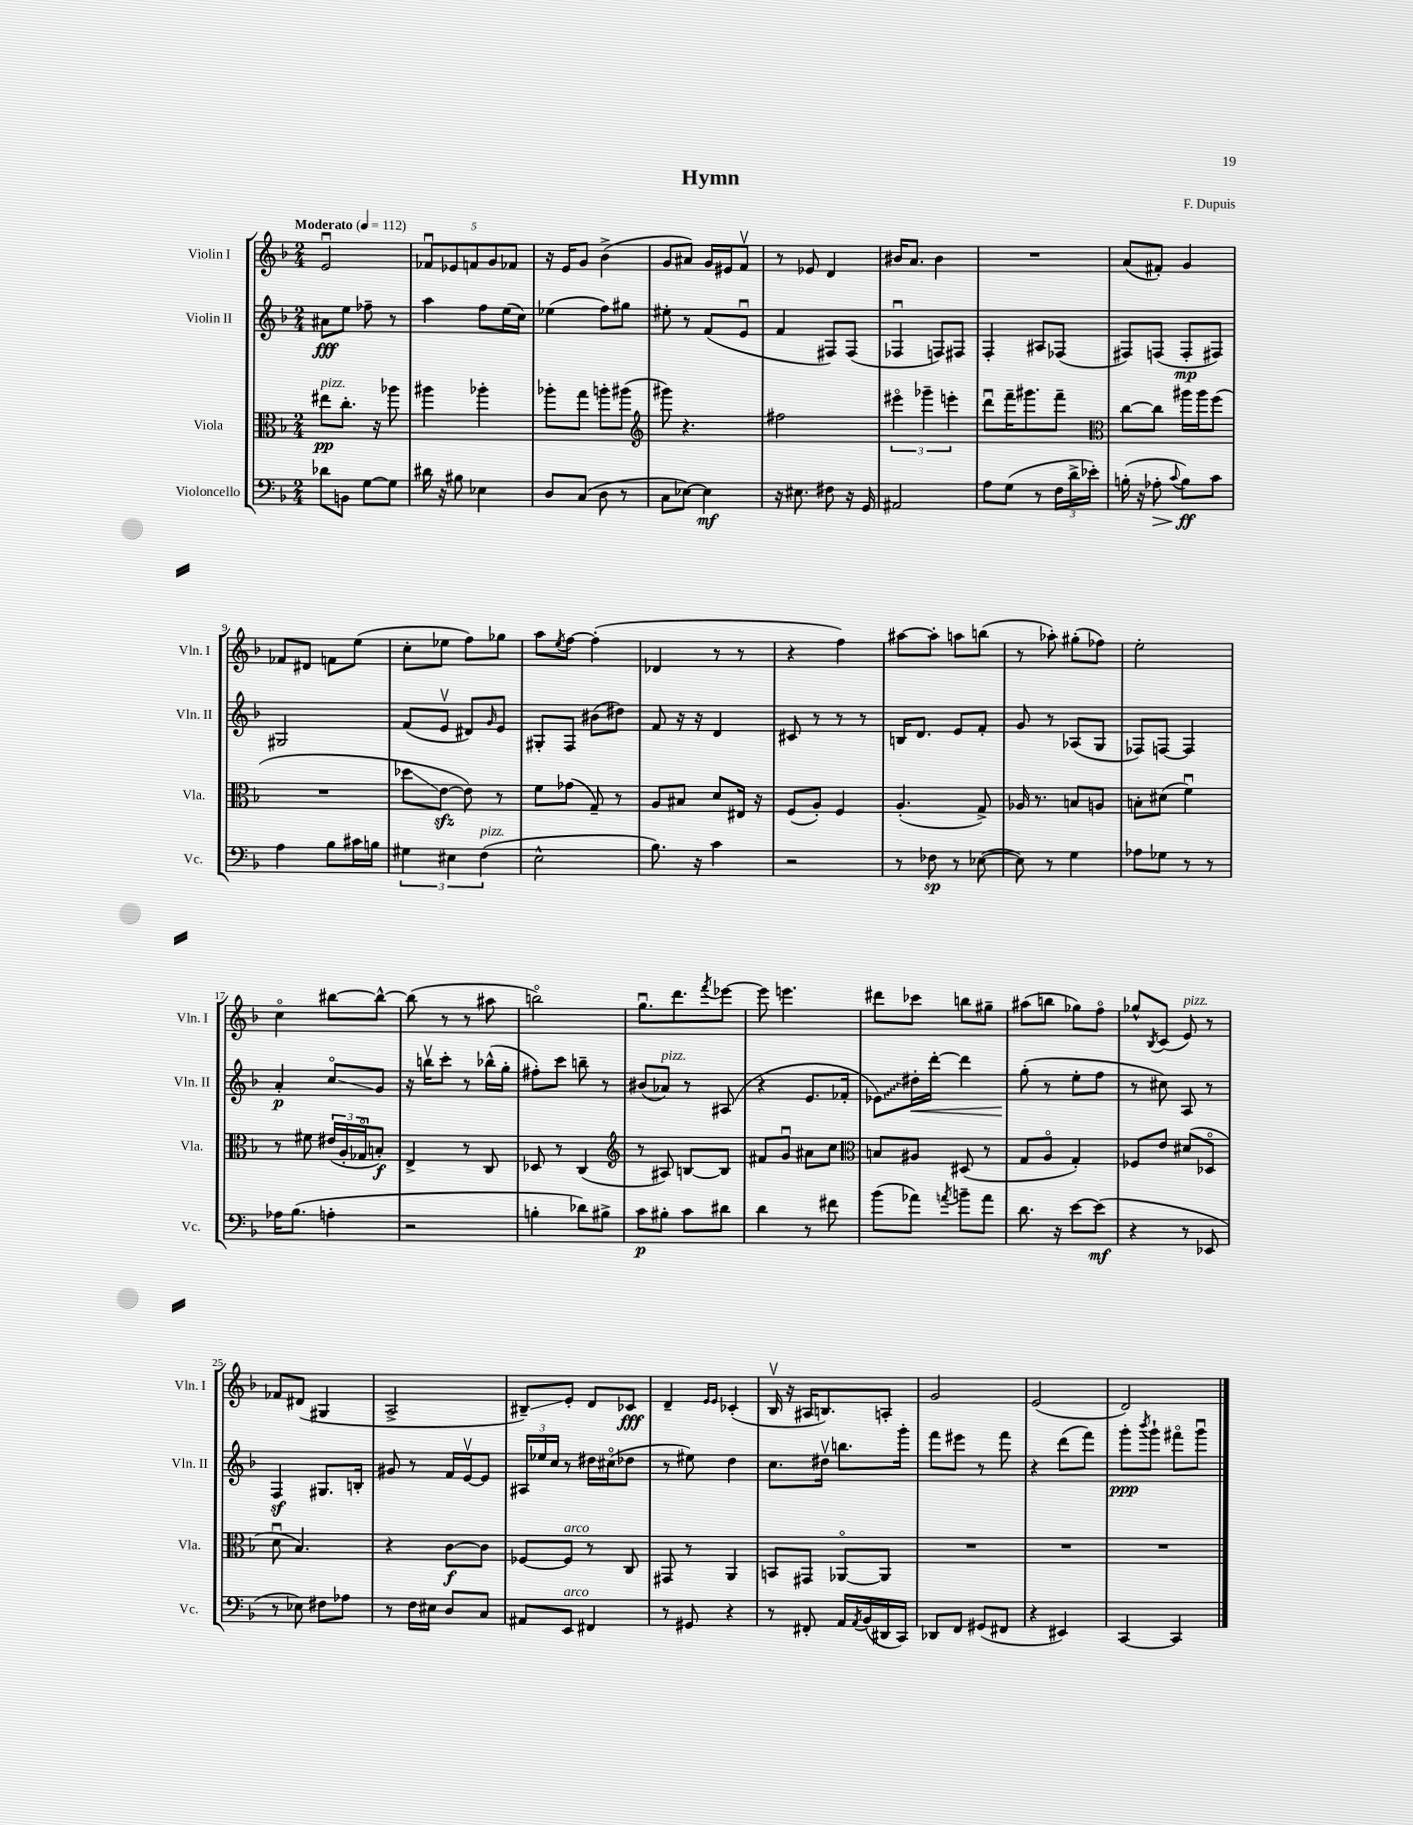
\header { title = "Hymn" composer = "F. Dupuis" }
<<
\new StaffGroup <<
\new Staff = "s0" \with { instrumentName = "Violin I" shortInstrumentName = "Vln. I" } {
    \clef treble \key f \major \numericTimeSignature \time 2/4 \tempo "Moderato" 4 = 112
    e'2\downbow |
    \tuplet 5/4 { fes'8\downbow ees'8 f'8 g'8 fes'8 } |
    r16 e'16 g'8 bes'4->( |
    g'8 ais'8) g'16 eis'16 f'8\upbow |
    r8 ees'8 d'4 |
    bis'16 a'8. bis'4 |
    R2 |
    a'8( fis'8-.) g'4 |
    fes'8 dis'8 f'8 e''8( |
    c''8-. ees''8 f''8) ges''8 |
    a''8 \acciaccatura { e''8 } f''8~ f''4-.( |
    des'4 r8 r8 |
    r4 f''4) |
    ais''8~ ais''8-. a''8 b''8( |
    r8 aes''8-.) gis''8-.( fes''8) |
    e''2-. |
    c''4\flageolet bis''8~ bis''8~-^ |
    bis''8( r8 r8 ais''8 |
    b''2\flageolet) |
    g''8.\downbow d'''8. \acciaccatura { f'''8 } ees'''8~ |
    ees'''8 e'''4. |
    dis'''8 ces'''8 b''8 gis''8-- |
    ais''8( b''8 ges''8) f''8\flageolet |
    ges''8-^ \acciaccatura { bes8 } c'8( e'8^\markup { \italic "pizz." }) r8 |
    fes'8 dis'8( gis4 |
    a2-> |
    bis8--\glissando) e'8-. d'8 ces'8\fff |
    d'4-- \grace { e'16 e'16 } ces'4-.( |
    bes16\upbow r16 ais16 b8.) a8-. |
    g'2 |
    e'2( |
    d'2) \bar "|." |
}
\new Staff = "s1" \with { instrumentName = "Violin II" shortInstrumentName = "Vln. II" } {
    \clef treble \key f \major \numericTimeSignature \time 2/4
    ais'8\fff e''8 fes''8-- r8 |
    a''4 f''8 e''16( c''16) |
    ees''4( f''8) gis''8 |
    eis''8-. r8 f'8( e'8\downbow |
    f'4 fis8) fis8( |
    fes4\downbow f8) fis8 |
    f4-. ais8 fes8( |
    fis8) f8( f8-.\mp fis8) |
    gis2 |
    f'8( e'8\upbow dis'8) \grace { g'16 } e'8 |
    gis8-. f8 bis'8( dis''8) |
    f'8 r16 r16 d'4 |
    cis'8 r8 r8 r8 |
    b16 d'8. e'8 f'8-. |
    g'8 r8 aes8( g8 |
    fes8) f8~ f4 |
    a'4-.\p c''8\flageolet\glissando g'8 |
    r16 b''16\upbow c'''8-. r8 bes''16-^( g''16-. |
    fis''8-.) c'''8 b''8-- r8 |
    bis'8( aes'8^\markup { \italic "pizz." }) r8 ais8( |
    r4 e'8. fes'16-. |
    \once \override Glissando.style = #'zigzag ees'8\glissando) dis''16-.\< d'''16~-. d'''4 |
    g''8-.\!( r8 e''8-. f''8 |
    r8 cis''8) a8 r8 |
    f4\sf gis8. b16-. |
    gis'8 r8 f'16 e'16~\upbow e'8 |
    \tuplet 3/2 { ais16 ees''16 c''16 } r8 dis''16 cis''16\flageolet( des''8 |
    r8 eis''8) d''4 |
    c''8. dis''16\upbow b''8. g'''16-. |
    f'''8 eis'''8 r8 f'''8 |
    r4 d'''8( f'''8) |
    g'''8-.\ppp \acciaccatura { bes'''8 } g'''8-! fis'''8\flageolet g'''8\downbow \bar "|." |
}
\new Staff = "s2" \with { instrumentName = "Viola" shortInstrumentName = "Vla." } {
    \clef alto \key f \major \numericTimeSignature \time 2/4
    eis''8\pp^\markup { \italic "pizz." } c''8.-. r16 aes''8 |
    ais''4 aes''4-. |
    aes''8-. g''8 a''8-. ais''8( |
    \clef treble gis'''8) r4. |
    fis''2 |
    \tuplet 3/2 { eis'''4\flageolet ges'''4-- e'''4-. } |
    d'''8\downbow f'''16-- gis'''8. f'''8-- |
    \clef alto c''8~ c''8 ais''16 ais''16 f''8( |
    R2 |
    des''8\glissando e'8~\sfz e'8) r8 |
    f'8 ges'8( g8--) r8 |
    a8 bis8 d'8 eis16 r16 |
    f8( a8-.) f4 |
    a4.-.( g8->) |
    aes16 r8. b8 a8 |
    b8-. dis'8( f'4\downbow) |
    r8 fis'8 \tuplet 3/2 { eis'16( a16-. ges16\flageolet } b8-.\f) |
    e4-> r8 c8 |
    des8 r8 c4( |
    \clef treble r8 ais8) b8~ b8 |
    fis'8 g'8\downbow ais'8 c''8 |
    \clef alto b8 ais8 dis8( r8 |
    g8 a8\flageolet g4-.) |
    fes8 e'8 dis'8( des8\flageolet |
    d'8\downbow bes4.) |
    r4 c'8~\f c'8 |
    fes8~ fes8^\markup { \italic "arco" } r8 c8 |
    gis,8 r8 a,4 |
    b,8 gis,8 aes,8~\flageolet aes,8 |
    R2 |
    R2 |
    R2 \bar "|." |
}
\new Staff = "s3" \with { instrumentName = "Violoncello" shortInstrumentName = "Vc." } {
    \clef bass \key f \major \numericTimeSignature \time 2/4
    des'8 b,8 g8~ g8 |
    dis'16 r16 bis8 ees4 |
    d8 c8( d8 r8 |
    c8 ees8~) ees4\mf |
    r16 eis8. fis8 r16 g,16 |
    ais,2 |
    a8 g8( r8 \tuplet 3/2 { f16 d'16-> ees'16-.) } |
    b16-.( r16 aes8-.\> \appoggiatura { c'8 } b8\ff\!) c'8 |
    a4 bes8 cis'16 b16 |
    \tuplet 3/2 { gis4 eis4 f4^\markup { \italic "pizz." }( } |
    e2-^ |
    bes8.) r16 c'4 |
    r2 |
    r8 fes8\sp r8 ees8~( |
    ees8) r8 g4 |
    aes8 ges8 r8 r8 |
    aes16 bes8.( a4-. |
    r2 |
    b4-. des'8) bis8-> |
    c'8\p bis8-. c'8 dis'8 |
    d'4 r8 fis'8 |
    bes'8( aes'8) \acciaccatura { a'8 } b'8-- a'8 |
    d'8. r16 e'8~ e'8\mf( |
    r4 r8 ees,8 |
    r8 ees8) fis8 aes8 |
    r8 f16 eis16 d8 c8 |
    ais,8 e,8^\markup { \italic "arco" } fis,4 |
    r8 gis,8 r4 |
    r8 fis,8-. a,16 \acciaccatura { a,8 } bes,16( dis,16 c,16) |
    des,8 f,8 gis,8( fis,8 |
    r4 eis,4) |
    c,4~ c,4 \bar "|." |
}
>>
>>
